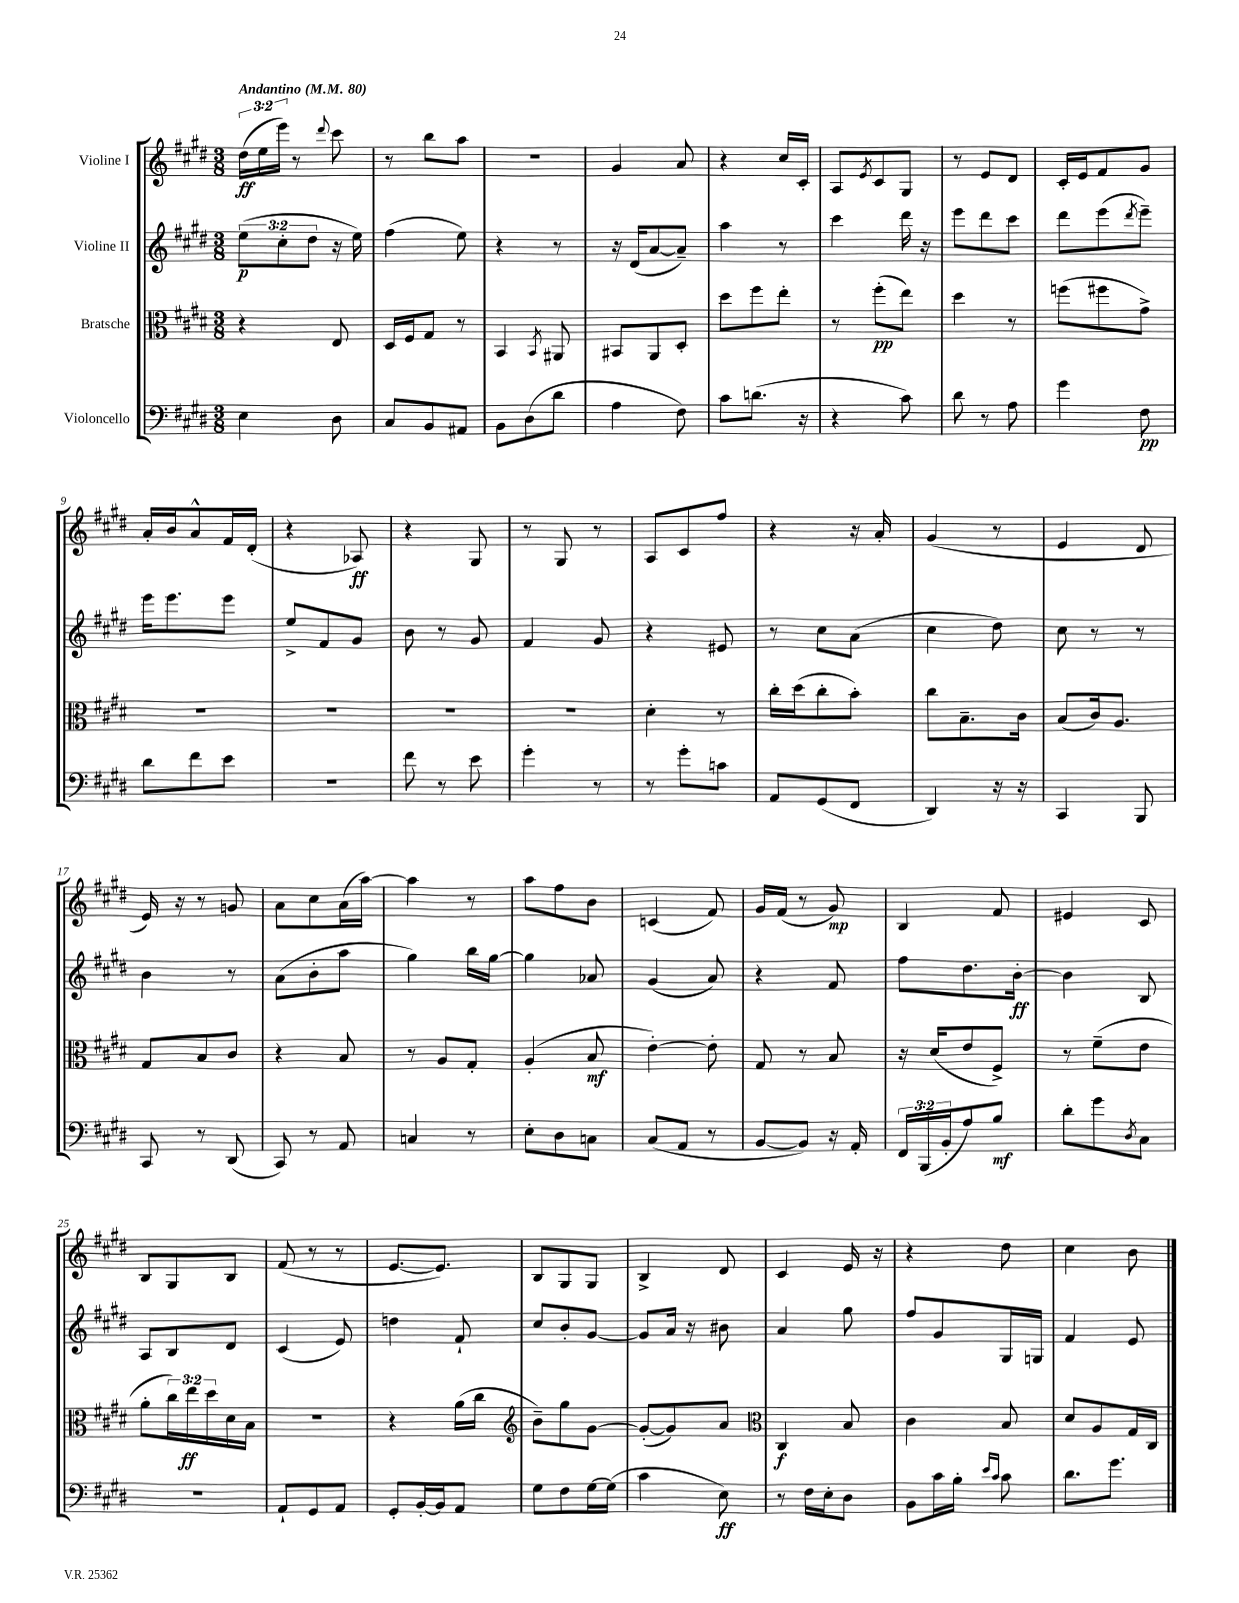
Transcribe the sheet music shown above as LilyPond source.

<<
\new StaffGroup <<
\new Staff = "s0" \with { instrumentName = "Violine I" } {
    \clef treble \key e \major \numericTimeSignature \time 3/8 \override Staff.TupletNumber.text = #tuplet-number::calc-fraction-text \tempo "Andantino" 4 = 80
    \tuplet 3/2 { dis''16\ff( e''16 e'''16) } r8 \appoggiatura { dis'''8 } cis'''8 |
    r8 b''8 a''8 |
    R4. |
    gis'4 a'8 |
    r4 cis''16 cis'16-. |
    a8 \acciaccatura { e'8 } cis'8 gis8 |
    r8 e'8 dis'8 |
    cis'16-. e'16 fis'8 gis'8 |
    a'16-. b'16 a'8-^ fis'16 dis'16-.( |
    r4 aes8\ff) |
    r4 gis8 |
    r8 gis8 r8 |
    a8 cis'8 fis''8 |
    r4 r16 a'16-. |
    gis'4( r8 |
    e'4 dis'8 |
    e'16) r16 r8 g'8 |
    a'8 cis''8 a'16( a''16~) |
    a''4 r8 |
    a''8 fis''8 b'8 |
    c'4( fis'8) |
    gis'16 fis'16( r8 gis'8\mp) |
    b4 fis'8 |
    eis'4 cis'8 |
    b8 gis8 b8 |
    fis'8( r8 r8 |
    e'8.~ e'8.) |
    b8 gis8 gis8 |
    b4-> dis'8 |
    cis'4 e'16 r16 |
    r4 dis''8 |
    cis''4 b'8 \bar "|." |
}
\new Staff = "s1" \with { instrumentName = "Violine II" } {
    \clef treble \key e \major \numericTimeSignature \time 3/8 \override Staff.TupletNumber.text = #tuplet-number::calc-fraction-text
    \tuplet 3/2 { e''8\p( cis''8-. dis''8 } r16 e''16) |
    fis''4( e''8) |
    r4 r8 |
    r16 dis'16( a'8~ a'8--) |
    a''4 r8 |
    cis'''4 dis'''16 r16 |
    e'''8 dis'''8 cis'''8 |
    dis'''8 e'''8( \acciaccatura { dis'''8 } e'''8--) |
    e'''16 e'''8. e'''8 |
    e''8-> fis'8 gis'8 |
    b'8 r8 gis'8 |
    fis'4 gis'8 |
    r4 eis'8 |
    r8 cis''8 a'8( |
    cis''4 dis''8) |
    cis''8 r8 r8 |
    b'4 r8 |
    a'8( b'8-. a''8 |
    gis''4) b''16 gis''16~ |
    gis''4 aes'8 |
    gis'4( a'8) |
    r4 fis'8 |
    fis''8 dis''8. b'16~-.\ff |
    b'4 b8 |
    a8 b8 dis'8 |
    cis'4( e'8) |
    d''4 fis'8-! |
    cis''8 b'8-. gis'8~ |
    gis'8 a'16 r16 bis'8 |
    a'4 gis''8 |
    fis''8 gis'8 gis16 g16 |
    fis'4 e'8 \bar "|." |
}
\new Staff = "s2" \with { instrumentName = "Bratsche" } {
    \clef alto \key e \major \numericTimeSignature \time 3/8 \override Staff.TupletNumber.text = #tuplet-number::calc-fraction-text
    r4 e8 |
    dis16 fis16 gis8 r8 |
    b,4 \acciaccatura { b,8 } ais,8 |
    bis,8 a,8 dis8-. |
    dis''8 fis''8 e''8-. |
    r8 fis''8-.\pp( e''8) |
    dis''4 r8 |
    f''8( fis''8 gis'8->) |
    R4. |
    R4. |
    R4. |
    R4. |
    dis'4-. r8 |
    cis''16-. dis''16( cis''8-. b'8-.) |
    cis''8 b8.-- cis'16 |
    b8( cis'16) a8. |
    gis8 b8 cis'8 |
    r4 b8 |
    r8 a8 gis8-. |
    a4-.( b8\mf |
    e'4~-.) e'8-. |
    gis8 r8 b8 |
    r16 dis'16( e'8 fis8->) |
    r8 fis'8--( e'8 |
    a'8-. \tuplet 3/2 { cis''16) e''16\ff dis''16 } dis'16 b16 |
    R4. |
    r4 a'16( cis''16 |
    \clef treble b'8--) gis''8 gis'8~ |
    gis'8~-.( gis'8) a'8 |
    \clef alto cis4\f b8 |
    cis'4 b8 |
    dis'8 a8 gis16 cis16 \bar "|." |
}
\new Staff = "s3" \with { instrumentName = "Violoncello" } {
    \clef bass \key e \major \numericTimeSignature \time 3/8 \override Staff.TupletNumber.text = #tuplet-number::calc-fraction-text
    e4 dis8 |
    cis8 b,8 ais,8 |
    b,8 dis8( dis'8 |
    a4 fis8) |
    cis'8 d'8.( r16 |
    r4 cis'8) |
    dis'8 r8 a8 |
    gis'4 fis8\pp |
    dis'8 fis'8 e'8 |
    r4. |
    fis'8 r8 e'8 |
    gis'4-. r8 |
    r8 gis'8-. c'8 |
    a,8 gis,8( fis,8 |
    dis,4) r16 r16 |
    cis,4 b,,8 |
    cis,8 r8 dis,8( |
    cis,8) r8 a,8 |
    c4 r8 |
    e8-. dis8 c8 |
    cis8( a,8 r8 |
    b,8~ b,8) r16 a,16-. |
    \tuplet 3/2 { fis,16 b,,16( b,16-. } a8) b8\mf |
    dis'8-. gis'8 \acciaccatura { dis8 } cis8 |
    r4. |
    a,8-! gis,8 a,8 |
    gis,8-. b,16~-. b,16 a,8 |
    gis8 fis8 gis16~ gis16( |
    cis'4 e8\ff) |
    r8 fis16 e16-. dis8 |
    b,8 cis'16 b16-. \grace { e'16 cis'16 } cis'8 |
    dis'8. gis'8. \bar "|." |
}
>>
>>
